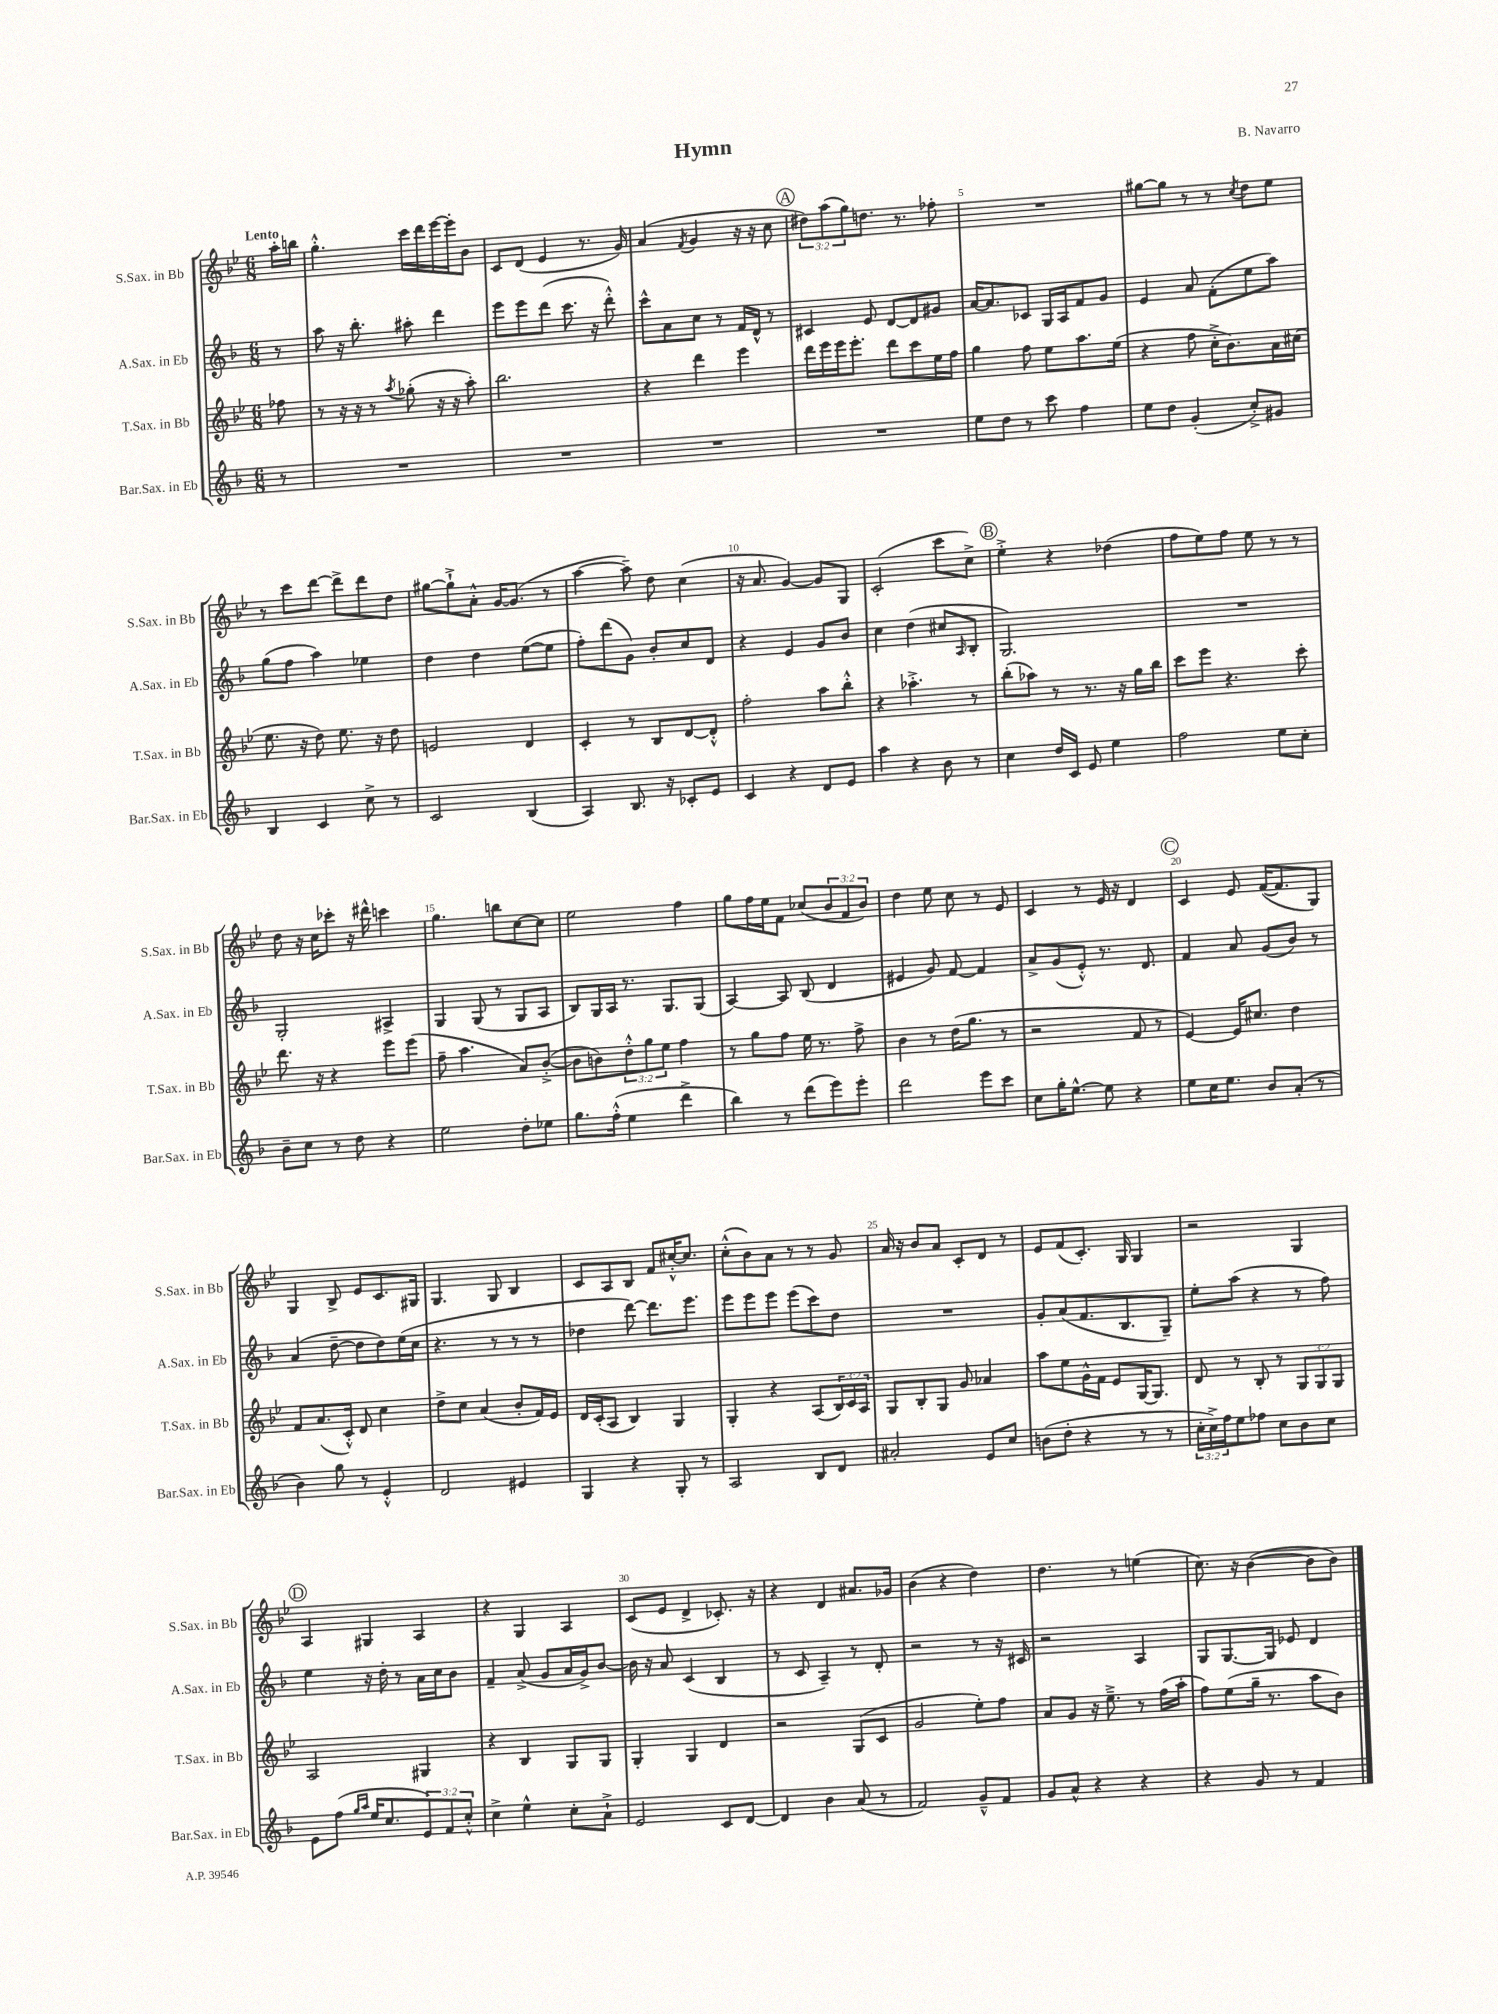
\header { title = "Hymn" composer = "B. Navarro" }
<<
\new StaffGroup <<
\new Staff = "s0" \with { instrumentName = "S.Sax. in Bb" shortInstrumentName = "S.Sax. in Bb" } {
    \clef treble \key bes \major \numericTimeSignature \time 6/8 \override Staff.TupletNumber.text = #tuplet-number::calc-fraction-text \partial 8 \tempo "Lento"
    a''16-. b''16 |
    g''4.-.-^ c'''16 d'''16 ees'''16~ ees'''16-. bes'8 |
    c'8 d'8( ees'4 r8. g'16) |
    a'4( \acciaccatura { f'8 } g'4 r16 r16 c''8 |
    \mark \markup { \circle "A" } \tuplet 3/2 { dis''8) a''8( g''8) } d''8. r8. fes''8-. |
    R2. |
    gis''8~ gis''8 r8 r8 \acciaccatura { c''8 } d''8 ees''8 |
    r8 c'''8 d'''8~ d'''8-> d'''8 d''8 |
    gis''8~ gis''8-!-> a'8-.-^ g'16~ g'8.( r8 |
    a''4~ a''8--) d''8 c''4( |
    r16 a'8. g'4~) g'8 g8 |
    c'2-.( c'''8 c''8->) |
    \mark \markup { \circle "B" } ees''4-.-> r4 des''4( |
    f''8 ees''8) f''8 ees''8 r8 r8 |
    d''8 r16 c''16 ces'''8-. r16 dis'''16-^ c'''4 |
    g''4. b''8 c''8~ c''8 |
    ees''2 f''4 |
    g''8 f''16 ees''16 f'8 ces''8( \tuplet 3/2 { bes'8 f'8 bes'8) } |
    d''4 ees''8 c''8 r8 ees'8 |
    c'4 r8 ees'16 r16 d'4 |
    \mark \markup { \circle "C" } c'4 ees'8 f'16~( f'8. g8) |
    g4 bes8-> ees'8 c'8. gis16 |
    g4. g8 bes4 |
    c'8 a8 bes8 f'8 cis''16~-.-^ cis''8. |
    c''8-.-^( bes'8) a'8 r8 r8 g'8 |
    a'16 r16 bes'8 a'8 c'8-. d'8 r8 |
    ees'8 f'8( c'8.-.) g16 g4 |
    r2 g4 |
    \mark \markup { \circle "D" } a4 gis4 a4 |
    r4 g4 a4 |
    c'8( ees'8 d'4-> ces'8.-.) r16 |
    r4 d'4 ais'8. ges'16 |
    bes'4( r4 d''4) |
    d''4. r8 e''4( |
    c''8.) r16 bes'4~( bes'8 bes'8) \bar "|." |
}
\new Staff = "s1" \with { instrumentName = "A.Sax. in Eb" shortInstrumentName = "A.Sax. in Eb" } {
    \clef treble \key f \major \numericTimeSignature \time 6/8 \partial 8
    r8 |
    a''8 r16 bes''8.-. ais''8-. d'''4 |
    e'''8 e'''8 d'''8( c'''8. r16 d'''8-.-^) |
    c'''8-^ a'8 c''8 r8 f'16 d'16-^ r8 |
    \mark \markup { \circle "A" } cis'4 e'8 d'8~ d'8 gis'8 |
    a'16~ a'8. ces'8 g16 a16 f'8 g'8 |
    e'4 a'8 f'8-.( e''8 a''8) |
    g''8( f''8 a''4) ees''4 |
    d''4 d''4 e''8~( e''8 |
    f''8-.) d'''8( g'8) bes'8-. c''8 d'8 |
    r4 e'4 g'8 bes'8 |
    c''4 d''4( cis''8 \grace { a16 } bes8-. |
    \mark \markup { \circle "B" } g2.) |
    R2. |
    g2-. ais4-> |
    g4 g8( r8 g8 a8 |
    bes8) g16 a16 r8. g8. g8( |
    a4~) a8 bes8( d'4 |
    eis'4 g'8) f'8~ f'4 |
    a'8-> g'8( e'8-.-^) r8. d'8. |
    \mark \markup { \circle "C" } f'4 a'8 g'8( bes'8) r8 |
    a'4( d''8~-- d''8 d''8) e''16( c''16 |
    r4. r8 r8 r8 |
    des''4 d'''8~) d'''8. e'''8. |
    e'''8 e'''8 e'''8 e'''8( c'''8) d''8 |
    R2. |
    g'8-. a'8( f'8. bes8. g8--) |
    e''8-. a''8( r4 r8 f''8) |
    \mark \markup { \circle "D" } e''4 r16 d''16-. r8 a'16 c''16 bes'8 |
    f'4-- a'8->( g'8 a'16 g'16->) bes'8~ |
    bes'16 r16 a'8 c'4( bes4 |
    r8 c'8 a4--) r8 d'8-. |
    r2 r8 r16 cis'16 |
    r2 a4 |
    g8 g8.~ g16 ees'8 d'4 \bar "|." |
}
\new Staff = "s2" \with { instrumentName = "T.Sax. in Bb" shortInstrumentName = "T.Sax. in Bb" } {
    \clef treble \key bes \major \numericTimeSignature \time 6/8 \override Staff.TupletNumber.text = #tuplet-number::calc-fraction-text \partial 8
    fes''8 |
    r8 r16 r16 r8 \acciaccatura { a''8 } ges''8-.( r16 r16 a''8-.) |
    bes''2. |
    r4 d'''4 ees'''4 |
    \mark \markup { \circle "A" } d'''16 ees'''16 ees'''16 ees'''8.-. d'''8 c'''8 ees''16 f''16 |
    g''4 f''8 ees''8 a''8. ees''16( |
    r4 f''8 c''16-.-> bes'8.) a'16 cis''16( |
    ees''8. r16 d''8) ees''8. r16 d''8 |
    e'2 d'4 |
    c'4-. r8 bes8 d'8~ d'8-.-^ |
    f''2-. a''8 bes''8-.-^ |
    r4 aes''4.-.-> r8 |
    \mark \markup { \circle "B" } bes''8-.( aes''8) r8 r8. r16 g''16 bes''16 |
    c'''8 ees'''8 r4. c'''8-. |
    d'''8. r16 r4 ees'''8 ees'''8( |
    f''8-- a''4. a'8) bes'8~-.->( |
    bes'8 b'8) \tuplet 3/2 { d''8-.-^ g''8 ees''8 } f''4 |
    r8 g''8 f''8 ees''16 r8. f''8-> |
    bes'4 r8 d''16( g''8. r8 |
    r2 f'8 r8 |
    \mark \markup { \circle "C" } ees'4~) ees'16 cis''8. d''4 |
    f'8 a'8.( c'16-.-^) d'8 c''4 |
    d''8-> c''8 a'4( bes'8-. f'16) ees'16 |
    d'16 c'16-.( a8 bes4) g4 |
    g4-. r4 a8( \tuplet 3/2 { bes16) c'16 a16 } |
    g8 bes8-. g8 g'8 aes'4 |
    a''8 ees''8 g'16-^ f'16 ees'8 g16~ g8. |
    d'8 r8 bes8-. r8 \tuplet 3/2 { g8 g8 g8 } |
    \mark \markup { \circle "D" } a2 gis4 |
    r4 bes4 g8 g8 |
    g4-. g4 d'4 |
    r2 g8( c'8 |
    g'2 ees''8-.) f''8 |
    a'8 g'8 r16 ees''8.---> r8 f''16( a''16-. |
    f''8) ees''8( g''16-- r8. a''8 bes'8) \bar "|." |
}
\new Staff = "s3" \with { instrumentName = "Bar.Sax. in Eb" shortInstrumentName = "Bar.Sax. in Eb" } {
    \clef treble \key f \major \numericTimeSignature \time 6/8 \override Staff.TupletNumber.text = #tuplet-number::calc-fraction-text \partial 8
    r8 |
    R2. |
    R2. |
    R2. |
    \mark \markup { \circle "A" } R2. |
    e''8 d''8 r8 c'''8 f''4 |
    e''8 d''8 g'4-.( c''8-.->) gis'8 |
    bes4 c'4 c''8-> r8 |
    c'2 bes4( |
    a4) bes8. r16 ces'8-. e'8 |
    c'4 r4 d'8 e'8 |
    a''4 r4 bes'8 r8 |
    \mark \markup { \circle "B" } c''4 d''16 c'16 e'8 e''4 |
    f''2 e''8 c''8-. |
    bes'8-- c''8 r8 d''8 r4 |
    e''2 d''8-. ees''8 |
    g''8. f''16-.-^( e''4 d'''4-> |
    bes''4) r8 d'''8( e'''8) e'''8-. |
    d'''2 e'''8 c'''8 |
    c''8 g''16-. e''8.~-^ e''8 r4 |
    \mark \markup { \circle "C" } e''8 c''16 e''8. bes'8 a'8-.( r8 |
    bes'4) g''8 r8 e'4-.-^ |
    d'2 eis'4 |
    g4 r4 g8-. r8 |
    a2 bes8 d'8 |
    ais'2-. e'8 c''8 |
    b'8( d''8-. r4 r8 r8 |
    \tuplet 3/2 { c''16-. c''16->) f''16 } e''8 fes''8 c''8 bes'8 c''8 |
    \mark \markup { \circle "D" } e'8 f''8( \grace { g''16 a''16 } e''16 c''8. \tuplet 3/2 { e'8) f'8 c''8-.-^ } |
    c''4-> e''4-^ c''8-. a'8-!-> |
    e'2 c'8 d'8~ |
    d'4 bes'4 a'8( r8 |
    f'2) g'8---^ f'8 |
    g'8 a'8-^ r4 r4 |
    r4 g'8 r8 f'4 \bar "|." |
}
>>
>>
\layout { \context { \Score \override BarNumber.break-visibility = ##(#f #t #t) barNumberVisibility = #(every-nth-bar-number-visible 5) } }
